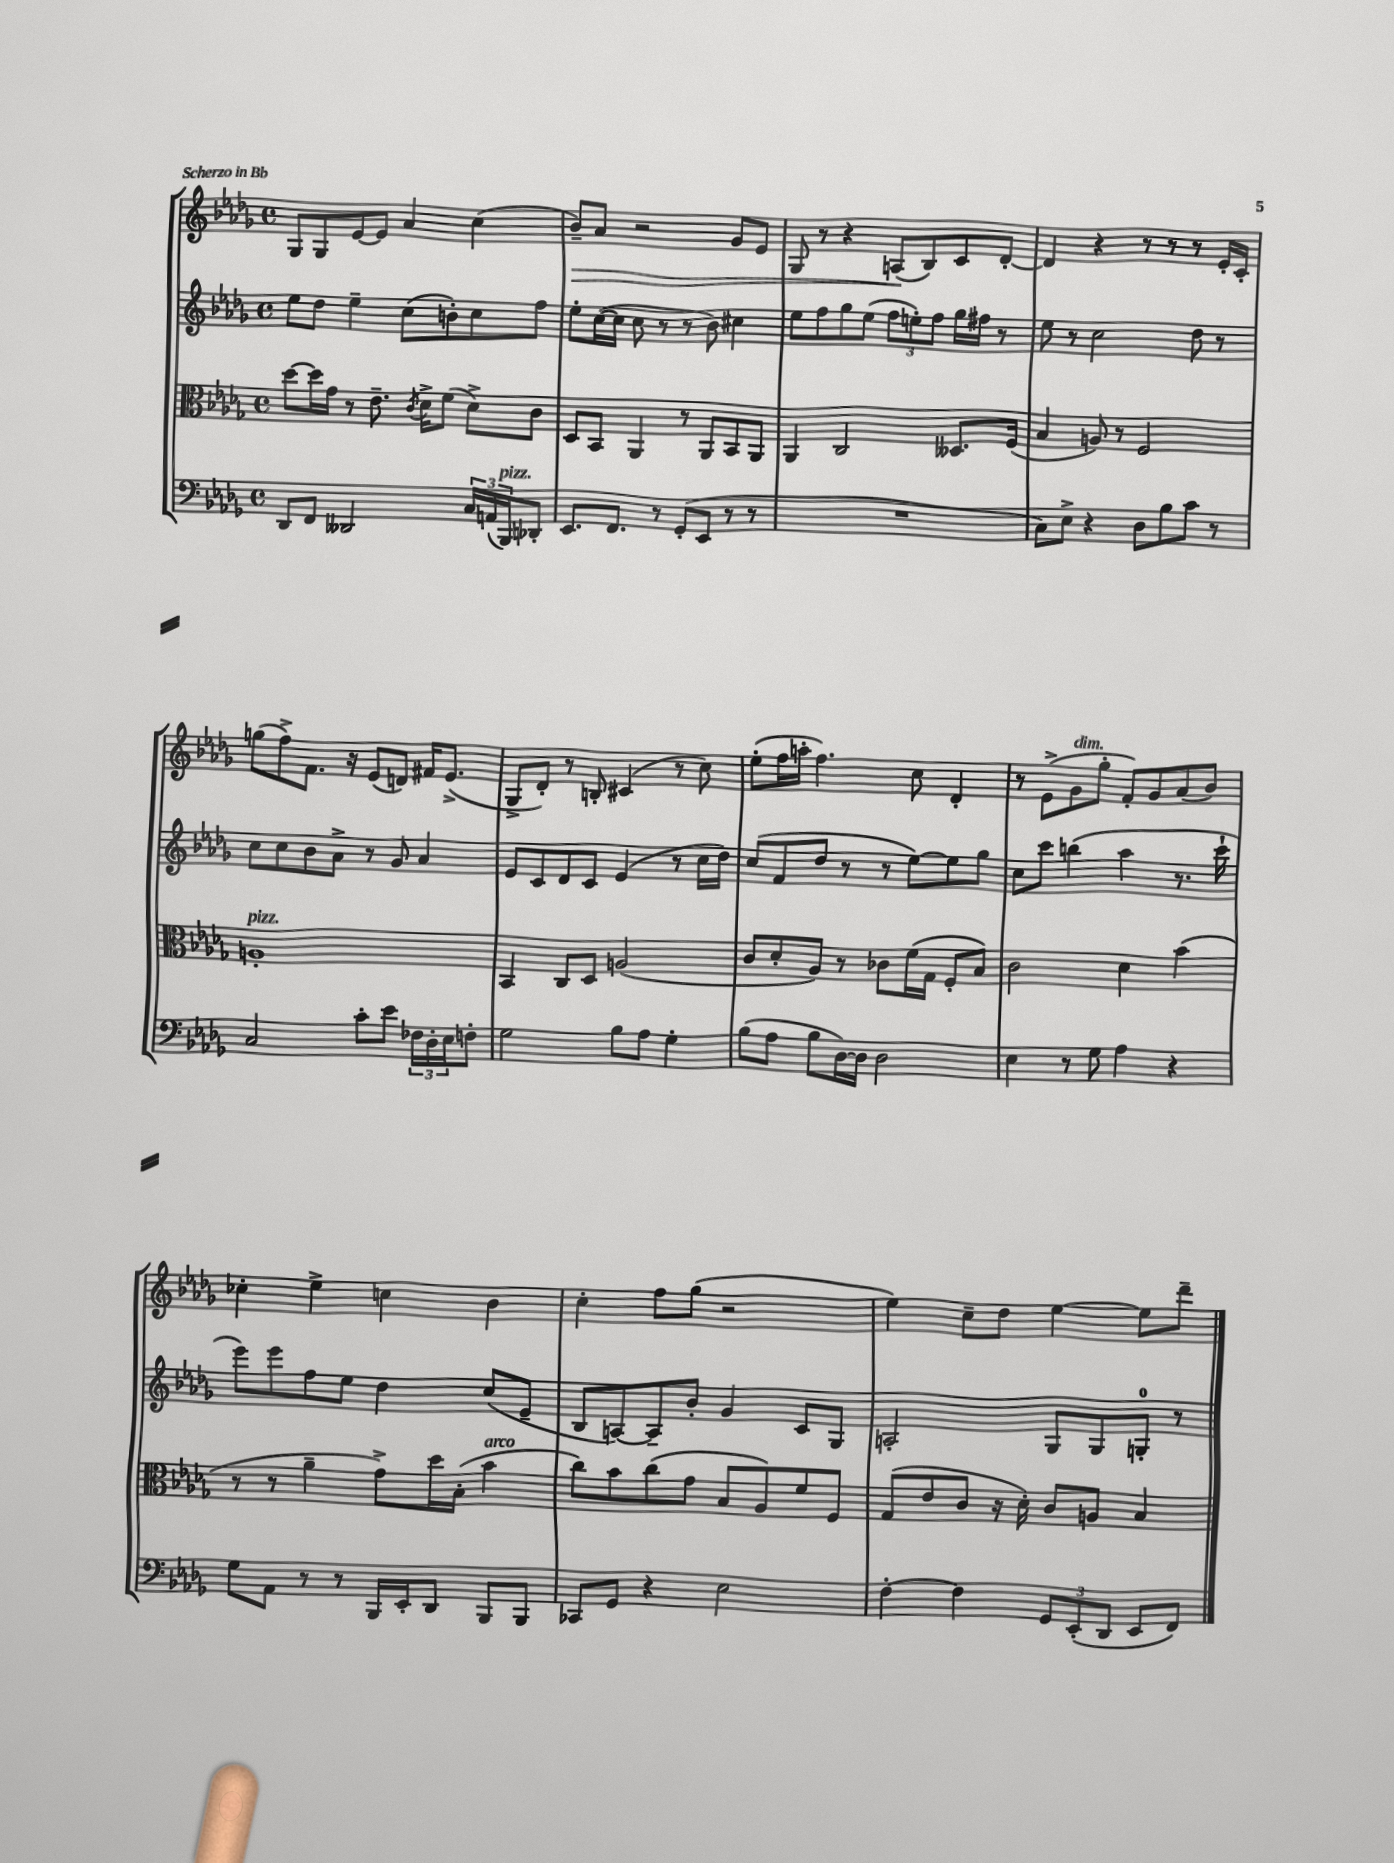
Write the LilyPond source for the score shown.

<<
\new StaffGroup <<
\new Staff = "s0" {
    \clef treble \key des \major \defaultTimeSignature \time 4/4
    ges8 ges8 ees'8~ ees'8 aes'4 c''4( |
    bes'8--\>) aes'8 r2 ges'8 ees'8 |
    ges8 r8 r4 a8\!( bes8) c'8 des'8~-. |
    des'4 r4 r8 r8 r8 ees'16-. c'16-. |
    g''8( f''8->) f'8. r16 ees'8( d'8) fis'16 ees'8.->( |
    ges8-> des'8-.) r8 b8-. cis'4( r8 c''8) |
    ees''8-.( f''16 a''16-. f''4.) c''8 des'4-. |
    r8 ees'8->( ges'8^\markup { \italic "dim." } ges''8-. f'8-.) ges'8 aes'8( bes'8) |
    ces''4-. ees''4-> c''4 bes'4 |
    c''4-. f''8 ges''8( r2 |
    ees''4) c''8-- des''8 ees''4~ ees''8 des'''8-- \bar "|." |
}
\new Staff = "s1" {
    \clef treble \key des \major \defaultTimeSignature \time 4/4
    ees''8 des''8 ees''4-- c''8( b'8-.) c''8 f''8 |
    ees''8-. c''16~( c''16 c''8 r8 r8 bes'8) cis''4 |
    ees''8 f''8 ges''8 ees''8( \tuplet 3/2 { f''8 e''8-.) f''8 } ges''16 fis''16 r8 |
    ees''8 r8 c''2 des''8 r8 |
    c''8 c''8 bes'8 aes'8-> r8 ges'8 aes'4 |
    ees'8 c'8 des'8 c'8 ees'4( r8 c''16 des''16) |
    c''8( f'8 des''8 r8 r8 ees''8~) ees''8 ges''8 |
    c''8 c'''8 b''4( aes''4 r8. c'''16-! |
    ees'''8) ees'''8 f''8 ees''8 des''4 c''8( ees'8-- |
    bes8 a8~) a8-- bes'8-. ges'4 c'8 ges8 |
    a2-. ges8 ges8 g8-0-. r8 \bar "|." |
}
\new Staff = "s2" {
    \clef alto \key des \major \defaultTimeSignature \time 4/4
    des''8~ des''16 ges'16 r8 ees'8.-- \acciaccatura { c'8 } des'16-> f'8( des'8->) c'8 |
    des8 bes,8 aes,4 r8 aes,8 bes,8 aes,8 |
    aes,4 c2 deses8. f16( |
    bes4 a8) r8 f2 |
    a1-.^\markup { \italic "pizz." } |
    bes,4 c8 des8 a2( |
    c'8 des'8-. aes8) r8 ces'8 f'16( ges16 f8-. bes8) |
    c'2 des'4 bes'4( |
    r8 r8 aes'4-- ges'8->) des''16 bes16-.( bes'4^\markup { \italic "arco" } |
    c''8) bes'8 c''8( ges'8 bes8 aes8) f'8 f8 |
    ges8( ees'8 c'8 r16 des'16-.) c'8 a8 bes4 \bar "|." |
}
\new Staff = "s3" {
    \clef bass \key des \major \defaultTimeSignature \time 4/4
    des,8 f,8 deses,2 \tuplet 3/2 { c16 a,16( bes,,16^\markup { \italic "pizz." }) } des,8-. |
    ees,8. f,8. r8 ges,8-.( ees,8 r8 r8 |
    R1 |
    c8) ees8-> r4 des8 bes8 c'8 r8 |
    c2 c'8-. ees'8 \tuplet 3/2 { fes16 des16-. ees16 } f8-. |
    ges2 bes8 aes8 ges4-. |
    bes8( aes8 bes8 des16~) des16 des2 |
    ees4 r8 ges8 aes4 r4 |
    ges8 aes,8 r8 r8 bes,,16 ees,16-. des,8 bes,,8 bes,,8 |
    ces,8 ges,8 r4 ees2 |
    f4~-. f4 \tuplet 3/2 { ges,8 ees,8-.( des,8 } ees,8 f,8) \bar "|." |
}
>>
>>
\layout { \context { \Score \remove "Bar_number_engraver" } }
